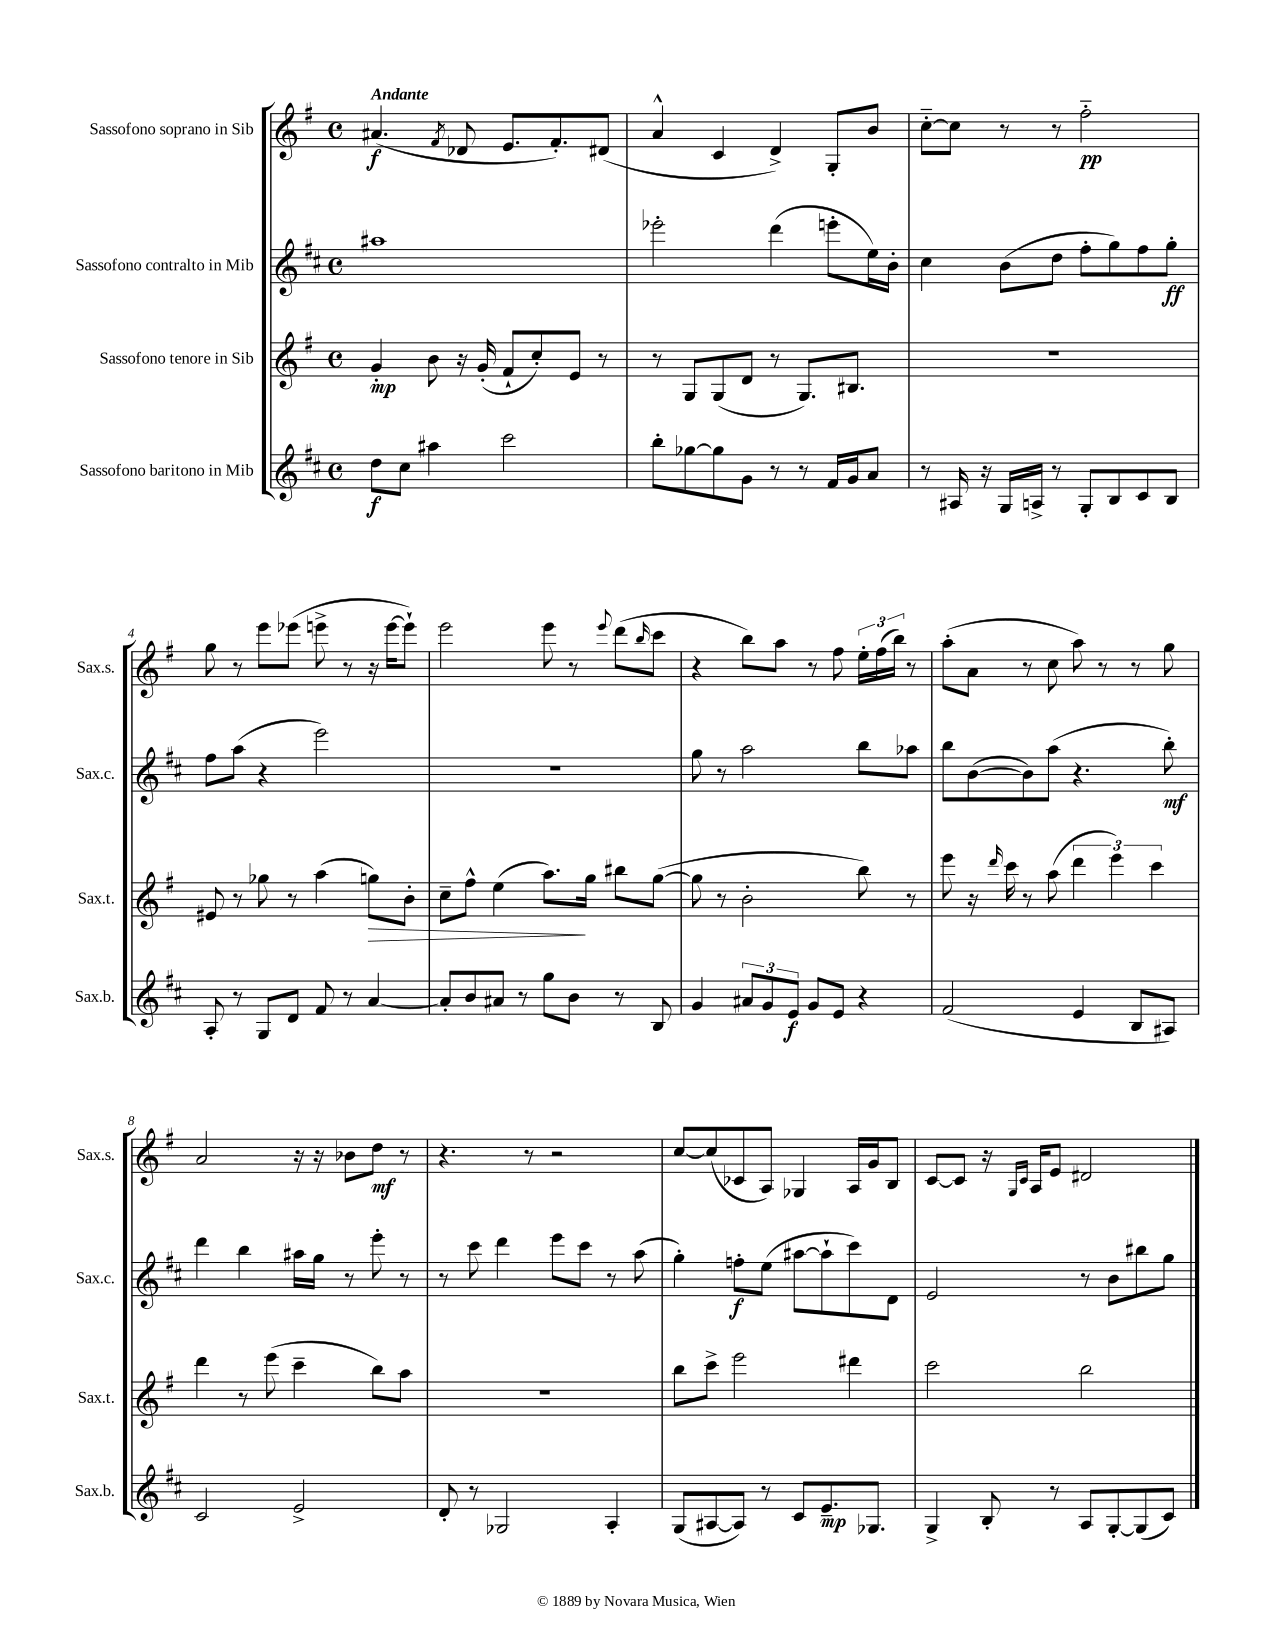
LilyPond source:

<<
\new StaffGroup <<
\new Staff = "s0" \with { instrumentName = "Sassofono soprano in Sib" shortInstrumentName = "Sax.s." } {
    \clef treble \key g \major \defaultTimeSignature \time 4/4 \tempo "Andante"
    ais'4.\f( \acciaccatura { fis'8 } des'8 e'8. fis'8.-.) dis'8( |
    a'4-^ c'4 d'4->) g8-. b'8 |
    c''8~-_ c''8 r8 r8 fis''2-_\pp |
    g''8 r8 e'''8 ees'''8( e'''8-> r8 r16 e'''16~ e'''8-!) |
    e'''2 e'''8 r8 \appoggiatura { e'''8 } d'''8( \grace { b''16 } c'''8 |
    r4 b''8) a''8 r8 fis''8 \tuplet 3/2 { e''16-. fis''16( b''16) } r8 |
    a''8-.( a'8 r8 c''8 a''8) r8 r8 g''8 |
    a'2 r16 r16 bes'8 d''8\mf r8 |
    r4. r8 r2 |
    c''8~ c''8( ces'8 a8) ges4 a16 g'16 b8 |
    c'8~ c'8 r16 \grace { g16 c'16 } a16 e'8 dis'2 \bar "|." |
}
\new Staff = "s1" \with { instrumentName = "Sassofono contralto in Mib" shortInstrumentName = "Sax.c." } {
    \clef treble \key d \major \defaultTimeSignature \time 4/4
    ais''1 |
    ees'''2-. d'''4( e'''8-. e''16) b'16-. |
    cis''4 b'8( d''8 fis''8-. g''8) fis''8 g''8-.\ff |
    fis''8 a''8( r4 e'''2) |
    R1 |
    g''8 r8 a''2 b''8 aes''8 |
    b''8 b'8~( b'8) a''8( r4. b''8-.\mf) |
    d'''4 b''4 ais''16 g''16 r8 e'''8-. r8 |
    r8 cis'''8 d'''4 e'''8 cis'''8 r8 a''8( |
    g''4-.) f''8-.\f e''8( ais''8~ ais''8-! cis'''8) d'8 |
    e'2 r8 b'8 bis''8 g''8 \bar "|." |
}
\new Staff = "s2" \with { instrumentName = "Sassofono tenore in Sib" shortInstrumentName = "Sax.t." } {
    \clef treble \key g \major \defaultTimeSignature \time 4/4
    g'4-.\mp b'8 r16 g'16-.( fis'8-! c''8-.) e'8 r8 |
    r8 g8 g8( d'8 r8 g8.) bis8. |
    R1 |
    eis'8 r8 ges''8 r8 a''4( g''8\>) b'8-. |
    c''8-- fis''8-^ e''4( a''8.\!) g''16 bis''8 g''8~( |
    g''8 r8 b'2-. b''8) r8 |
    e'''8 r16 \grace { d'''16 } c'''16 r8 a''8( \tuplet 3/2 { d'''4 e'''4) c'''4 } |
    d'''4 r8 e'''8( c'''4-- b''8) a''8 |
    r1 |
    b''8 c'''8-> e'''2 dis'''4 |
    c'''2 b''2 \bar "|." |
}
\new Staff = "s3" \with { instrumentName = "Sassofono baritono in Mib" shortInstrumentName = "Sax.b." } {
    \clef treble \key d \major \defaultTimeSignature \time 4/4
    d''8\f cis''8 ais''4 cis'''2 |
    b''8-. ges''8~ ges''8 g'8 r8 r8 fis'16 g'16 a'8 |
    r8 ais16 r16 g16 a16-> r8 g8-. b8 cis'8 b8 |
    a8-. r8 g8 d'8 fis'8 r8 a'4~ |
    a'8-. b'8 ais'8 r8 g''8 b'8 r8 b8 |
    g'4 \tuplet 3/2 { ais'8 g'8 e'8\f } g'8 e'8 r4 |
    fis'2( e'4 b8 ais8) |
    cis'2 e'2-> |
    d'8-. r8 ges2 a4-. |
    g8( ais8~ ais8) r8 cis'8 e'8.--\mp ges8. |
    g4-> b8-. r8 a8 g8~-. g8( cis'8) \bar "|." |
}
>>
>>
